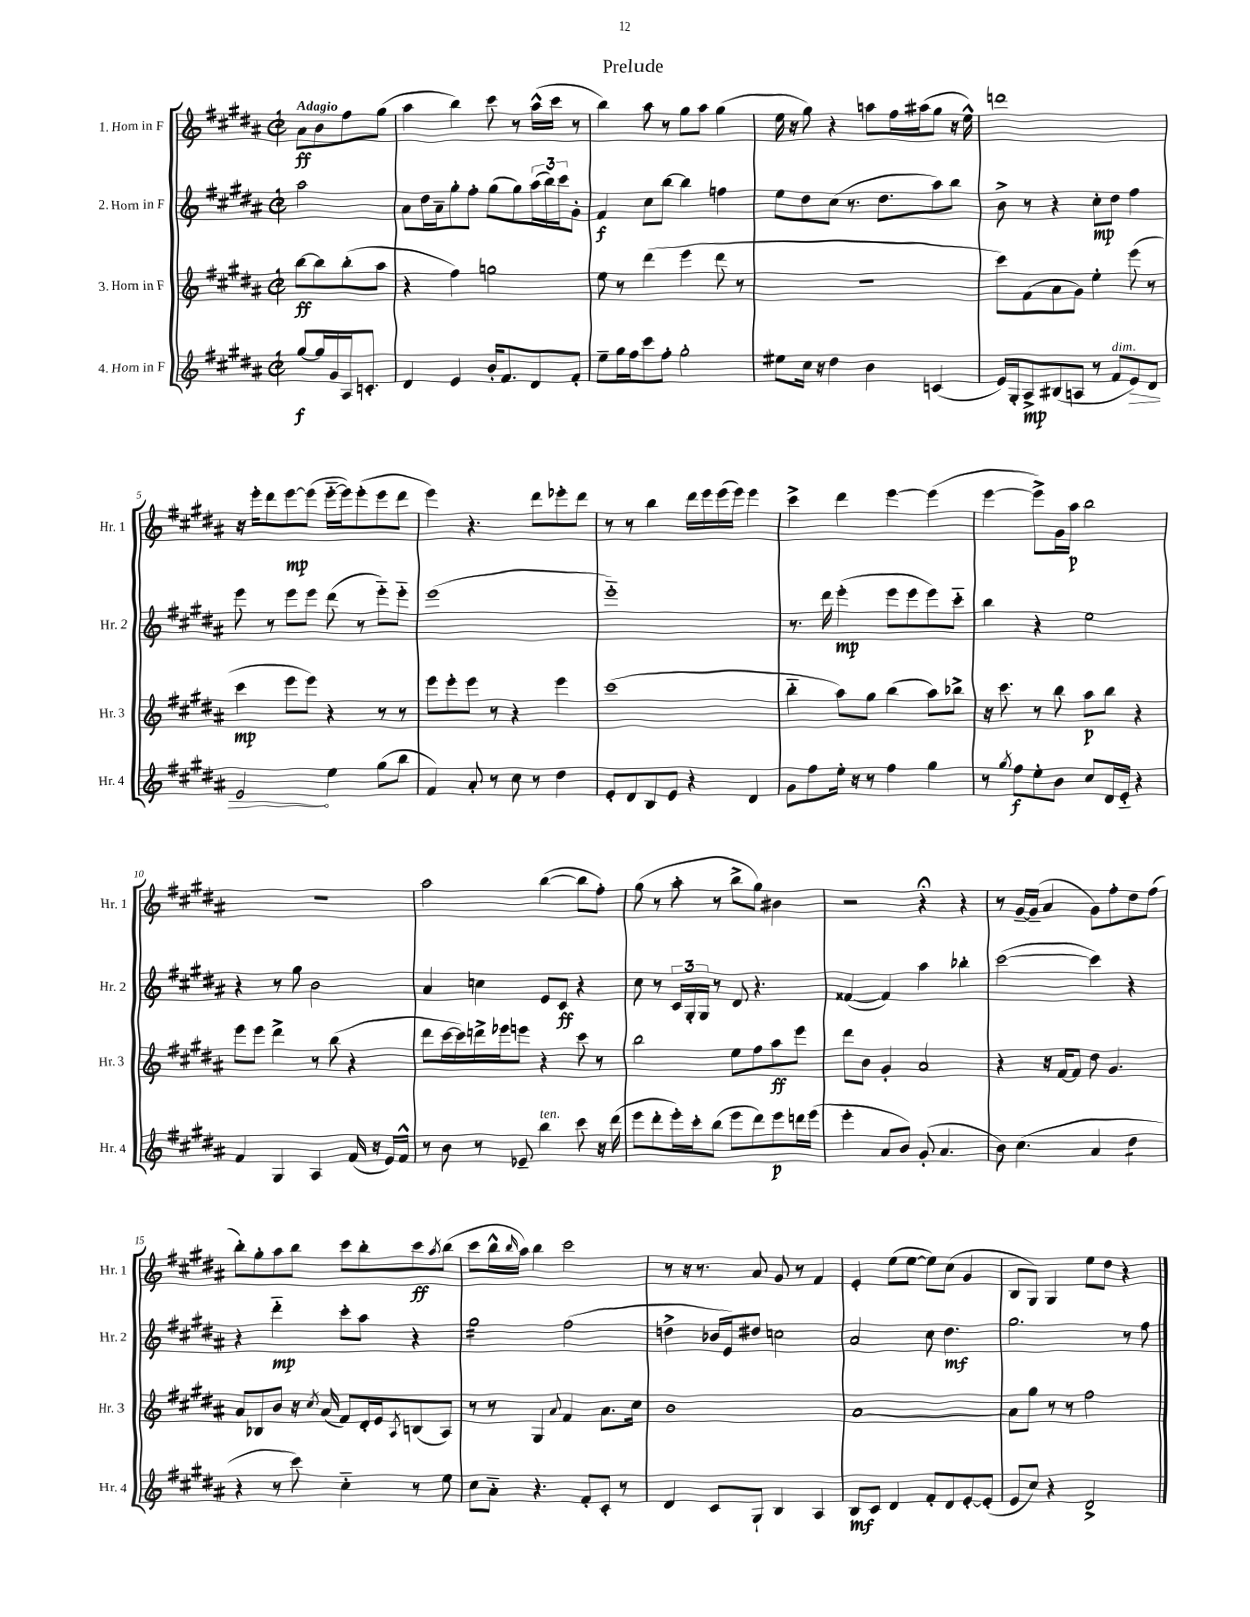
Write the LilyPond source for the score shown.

\header { title = "Prelude" }
<<
\new StaffGroup <<
\new Staff = "s0" \with { instrumentName = "1. Horn in F" shortInstrumentName = "Hr. 1" } {
    \clef treble \key b \major \defaultTimeSignature \time 2/2 \partial 2 \tempo "Adagio"
    ais'8\ff b'8 fis''8 gis''8( |
    ais''4 b''4) cis'''8 r8 ais''16-^( cis'''16 r8 |
    b''4) ais''8 r8 gis''8 ais''8 gis''4( |
    e''16 r16 gis''8) r4 a''8 fis''16 ais''16( gis''8 r16 e''16-^) |
    d'''1 |
    r16 e'''16-. dis'''8 e'''8~\mp e'''8( e'''16~-_ e'''16) e'''8-.( e'''8 dis'''8 |
    e'''4) r4. dis'''8 ees'''8-. dis'''8 |
    r8 r8 b''4 dis'''16 e'''16 e'''16( e'''16) e'''4 |
    cis'''4-> dis'''4 e'''4~ e'''4( |
    e'''4~ e'''8->) gis'16 ais''16\p b''2 |
    r1 |
    ais''2 b''4~( b''8 fis''8-.) |
    gis''8( r8 ais''8-. r8 b''8-> gis''8) bis'4 |
    r2 r4\fermata r4 |
    r8 gis'16~-- gis'16--( ais'4 gis'8) fis''8-. dis''8 fis''8( |
    b''8-.) gis''8-. ais''8 b''8 cis'''8 b''8-. cis'''8\ff \acciaccatura { ais''8 } b''8( |
    cis'''8 b''16-^ \grace { b''16 } ais''16) b''4 cis'''2 |
    r8 r16 r8. ais'8 gis'8 r8 fis'4 |
    e'4-. e''8( e''8~ e''8) cis''8( gis'4 |
    b8 gis8) gis4 e''8 dis''8 r4 \bar "|." |
}
\new Staff = "s1" \with { instrumentName = "2. Horn in F" shortInstrumentName = "Hr. 2" } {
    \clef treble \key b \major \defaultTimeSignature \time 2/2 \partial 2
    ais''2 |
    ais'8 dis''16 ais'16-- gis''8-. fis''8-. gis''8( gis''8) \tuplet 3/2 { ais''16( b''16) cis'''16 } gis'8-. |
    fis'4\f cis''8 b''8~ b''4 f''4 |
    e''8 dis''8 cis''8( r8. dis''8. ais''8) b''8 |
    b'8-> r8 r4 cis''8-.\mp dis''8 fis''4 |
    e'''8 r8 e'''8 e'''8 dis'''8( r8 e'''8-_) e'''8-_ |
    e'''1( |
    e'''1-_) |
    r8. dis'''16 e'''4-.\mp( e'''8 e'''8 e'''8) cis'''8-_ |
    b''4 r4 e''2 |
    r4 r8 gis''8 b'2 |
    ais'4 c''4 e'8 cis'8\ff r4 |
    cis''8 r8 \tuplet 3/2 { cis'16 gis16-. gis16 } r8 dis'8 r4. |
    fisis'4~( fisis'4) ais''4 bes''4-. |
    cis'''2~( cis'''4) r4 |
    r4 dis'''4-_\mp cis'''8-. ais''8 r4 |
    gis''2:16 fis''2( |
    d''4-> bes'16 e'16) dis''8 c''2 |
    ais'2 cis''8 dis''4.\mf |
    gis''2. r8 fis''8 \bar "|." |
}
\new Staff = "s2" \with { instrumentName = "3. Horn in F" shortInstrumentName = "Hr. 3" } {
    \clef treble \key b \major \defaultTimeSignature \time 2/2 \partial 2
    b''8~\ff b''8 b''8-.( ais''8 |
    r4 fis''4) g''2 |
    e''8 r8 dis'''4( e'''4 dis'''8 r8 |
    R1 |
    cis'''8) fis'8( ais'8 gis'8) e''4-. e'''8( r8 |
    cis'''4\mp e'''8 e'''8) r4 r8 r8 |
    e'''8 e'''8-. e'''8 r8 r4 e'''4 |
    cis'''1( |
    b''4-_ ais''8) gis''8 b''4( ais''8) bes''8-> |
    r16 cis'''8. r8 b''8 ais''8\p b''8 r4 |
    e'''8 e'''8 dis'''4-> r8 b''8( r4 |
    dis'''8 cis'''16~ cis'''16) d'''16-> ees'''16 e'''8 r4 cis'''8 r8 |
    b''2 e''8 fis''8 ais''8\ff e'''8 |
    dis'''8 b'8 gis'4-. ais'2 |
    r4 r16 fis'16~ fis'8 dis''8 gis'4. |
    ais'8 bes8 b'8 r16 \acciaccatura { cis''8 } ais'16( fis'8) dis'16-. e'16 \acciaccatura { ais8 } b8( ais8) |
    r8 r8 gis4 \appoggiatura { ais'8 } fis'4 ais'8. cis''16 |
    b'1 |
    ais'1~ |
    ais'8 gis''8 r8 r8 fis''2 \bar "|." |
}
\new Staff = "s3" \with { instrumentName = "4. Horn in F" shortInstrumentName = "Hr. 4" } {
    \clef treble \key b \major \defaultTimeSignature \time 2/2 \partial 2
    gis''8~\f gis''16 gis'16 ais16 c'8.-. |
    dis'4 e'4 b'16-. fis'8. dis'8 fis'8-. |
    e''8-- gis''16 fis''16 cis'''8 fis''8-. gis''2-. |
    eis''8 cis''16 r16 dis''4 b'4 c'4( |
    e'16) gis16-. ais8->\mp bis8( a8 r8 fis'8^\markup { \italic "dim." } \once \override Hairpin.circled-tip = ##t e'8\>) dis'8 |
    e'2\! e''4 gis''8( b''8 |
    fis'4) ais'8-. r8 cis''8 r8 dis''4 |
    e'8-. dis'8 b8 e'8 r4 dis'4 |
    gis'8 fis''8 e''16-. r16 r8 fis''4 gis''4 |
    r8 \acciaccatura { gis''8 } fis''8\f e''8-. b'8 cis''8 dis'16 e'16-_ r4 |
    fis'4 gis4 ais4 fis'16( r16 e'16) fis'16-^ |
    r8 b'8 r8 ees'8-- b''4^\markup { \italic "ten." } cis'''8 r16 dis'''16( |
    e'''8 dis'''8-. e'''16-.) cis'''16-. b''8( e'''8 dis'''8) e'''8\p d'''16 e'''16( |
    e'''4-. ais'8 b'8) gis'8-.( ais'4. |
    b'8) cis''4.( ais'4 dis''4:8 |
    r4 r8 cis'''8) cis''4-_ r8 e''8 |
    cis''8 ais'8-_ r4. fis'8-. cis'8-. r8 |
    dis'4 cis'8 gis8-! b4 ais4 |
    b8\mf cis'8 dis'4 fis'8-. dis'8 e'8~-. e'8-.( |
    e'8 cis''8) r4 dis'2-> \bar "|." |
}
>>
>>
